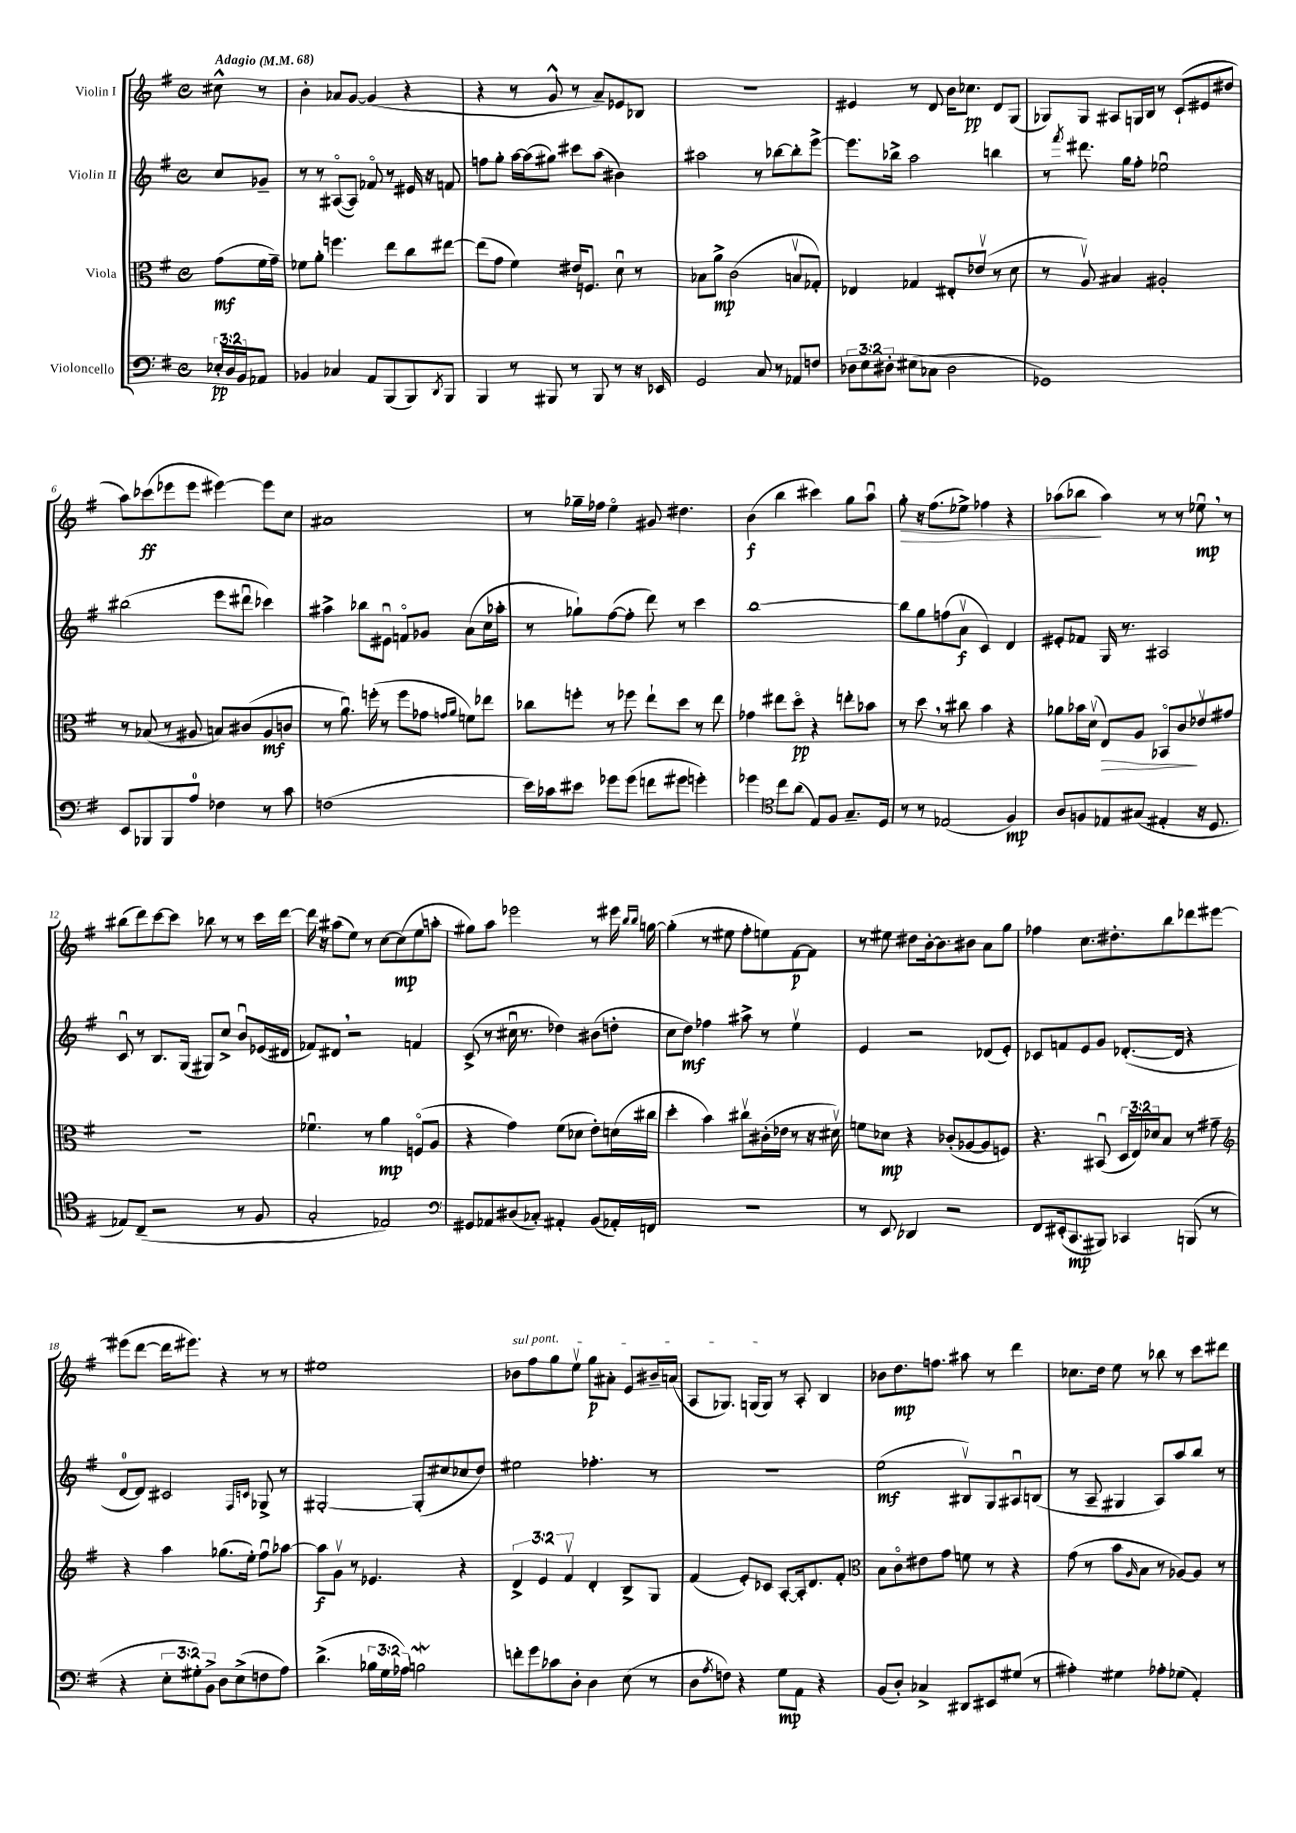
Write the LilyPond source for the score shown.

<<
\new StaffGroup <<
\new Staff = "s0" \with { instrumentName = "Violin I" } {
    \clef treble \key g \major \defaultTimeSignature \time 4/4 \partial 4 \tempo "Adagio" 4 = 68
    cis''8-^ r8 |
    b'4-. aes'8 g'8~ g'4( r4 |
    r4 r8 g'8-^ r8 a'8--) ees'8 bes8 |
    R1 |
    eis'4 r8 d'8 b'16 ces''8.\pp d'8 g8( |
    ges8) ges8 ais8 g16 b16 r8 c'8-!( eis'8 dis''8 |
    a''8) ces'''8\ff( ees'''8 ees'''8 eis'''4~) eis'''8 c''8 |
    ais'1 |
    r8 ges''16-- fes''16 e''4\flageolet gis'8 dis''4. |
    b'4\f( b''4 cis'''4) g''8 a''8\downbow |
    g''8-.\> r16 fis''8.( ees''8->) fes''4 r4 |
    aes''8( bes''8\! aes''4) r8 r8 ees''8\downbow\mp \breathe r8 |
    bis''8( d'''8) c'''8~ c'''8 bes''8 r8 r8 c'''16 d'''16~ |
    d'''16 r16 ais''8( e''8) r8 c''8~ c''8\mp( e''8 a''8-. |
    gis''8) a''8 ees'''2 r8 eis'''16 \grace { b''16 b''16 } g''16~ |
    g''4-.( r8 eis''8 fis''8-. e''8) fis'8~\p fis'8 |
    r8 eis''8 dis''8 b'16~-. b'8. bis'8 a'8 g''8 |
    fes''4 c''8. dis''8.-. b''8 des'''8 eis'''8~ |
    eis'''8( d'''8~ d'''16 eis'''8.) r4 r8 r8 |
    eis''1 |
    \once \override TextSpanner.bound-details.left.text = \markup { \italic "sul pont." } bes'8\startTextSpan fis''8 g''8 e''8\upbow g''8\p ais'8-. e'8 bis'16-- a'16( |
    a8 ges8.) g16( g8\stopTextSpan) r8 a8-. b4 |
    bes'8 d''8.\mp f''8. ais''8 r8 d'''4 |
    ces''8. d''16 e''8 r8 bes''8 r8 c'''8 dis'''8 \bar "|." |
}
\new Staff = "s1" \with { instrumentName = "Violin II" } {
    \clef treble \key g \major \defaultTimeSignature \time 4/4 \partial 4
    c''8 ges'8-- |
    r8 r8 ais8~\flageolet( ais8) fes'8\flageolet r8 eis'16 r16 f'8 |
    f''8 g''8-. a''16~ a''16( gis''8) cis'''8 a''8( bis'4) |
    ais''2 r8 bes''8~ bes''8-. e'''8~-> |
    e'''8. bes''16-> a''2 b''4 |
    r8 \acciaccatura { fis'''8 } dis'''8. g''16 fis''8-. ees''2\downbow |
    bis''2( e'''8 dis'''8\downbow ces'''4) |
    ais''4-> bes''8 eis'8\downbow f'8\flageolet ges'8 a'8( c''16 aes''16-. |
    r8 ges''8-!) fis''8~( fis''8-. d'''8) r8 c'''4 |
    b''1~ |
    b''8 g''8 f''8( a'8\upbow\f c'4) d'4 |
    eis'8-. fes'8 g16 r8. ais2 |
    c'8\downbow r8 b8. g16( gis8) c''8-> b'8\downbow ees'16( dis'16 |
    fes'8) dis'8 \breathe r2 f'4 |
    c'8->( r8 cis''16\downbow r8. des''4) bis'8( d''8-. |
    c''8 d''8\mf) fes''4 ais''8-> r8 e''4\upbow |
    e'4 r2 des'8( e'8-.) |
    ces'8 f'8 e'8 g'8 des'8.~-.( des'16 r4 |
    d'8-0~ d'8) cis'2 \grace { fis16 c'16 } ges8-> r8 |
    gis2~-. gis8-.( cis''8 ces''8 d''8) |
    eis''2 fes''4.-. r8 |
    r1 |
    e''2\mf( bis8\upbow) g8 ais8\downbow b8( |
    r8 a8-- gis4 a8) a''8 b''8 r8 \bar "|." |
}
\new Staff = "s2" \with { instrumentName = "Viola" } {
    \clef alto \key g \major \defaultTimeSignature \time 4/4 \override Staff.TupletNumber.text = #tuplet-number::calc-fraction-text \partial 4
    g'8\mf( fis'16 g'16--) |
    fes'8 a'8-. f''4. e''8 c''8 eis''8~ |
    eis''8( g'8 fis'4) eis'16 f8. d'8\downbow r8 |
    bes8 a'8->\mp c'2( b8\upbow ges8-.) |
    ees4 ges4 eis8-. ees'8\upbow( r8 d'8 |
    r8 a8\upbow) bis4 ais2-. |
    r8 bes8( r8 ais8 b8) cis'8( ais8\mf c'8 |
    r8 a'8.\downbow) f''16-.( r8 f''8 ges'8 \grace { g'16 a'16 } f'8) ees''8 |
    ces''8 f''8-. r8 fes''8 e''8-! d''8 r8 e''8 |
    ges'4 eis''8 d''8\flageolet\pp r4 e''8-. bes'8 |
    r8 d''8 \breathe r8 cis''8 b'4 r4 |
    aes'8 bes'16 d'16\upbow( e8\>) a8 bes,8\flageolet c'8\! ees'8\upbow gis'8 |
    R1 |
    fes'4.\downbow r8 a'4\mp f8\flageolet( a8 |
    r4 g'4) fis'8( des'8 e'8-.) d'16( cis''16 |
    d''4-. b'4) cis''8\upbow cis'16-.( ees'16 r8 r16 dis'16\upbow) |
    f'8 des'8\mp r4 ces'8-.( aes8~ aes8 f8) |
    r4. bis,8\downbow( \tuplet 3/2 { d16 e16) des'16 } b8 r8 gis'8-- |
    \clef treble r4 a''4 ges''8.( e''16-.) fis''8\downbow aes''8~ |
    aes''8\f g'8\upbow r8 ees'4. r4 |
    \tuplet 3/2 { d'4-> e'4 fis'4\upbow } d'4-. b8-> g8 |
    fis'4( e'8-.) ces'8 a8~-. a16-. d'8. fis'8-. |
    \clef alto b8 c'8\flageolet eis'8 g'8 f'8 r8 r4 |
    g'8( r8 b'8 \grace { a16 } b8 r8 aes8~) aes8 r8 \bar "|." |
}
\new Staff = "s3" \with { instrumentName = "Violoncello" } {
    \clef bass \key g \major \defaultTimeSignature \time 4/4 \override Staff.TupletNumber.text = #tuplet-number::calc-fraction-text \partial 4
    \tuplet 3/2 { ees16-.\pp d16 b,16 } aes,8 |
    bes,4 ces4 a,8 b,,8( b,,8) \acciaccatura { d,8 } b,,8 |
    b,,4 r8 bis,,8 r8 bis,,8 r8 r16 ees,16 |
    g,2 c8 r8 aes,8 f8 |
    \tuplet 3/2 { des8 e8 dis8-. } eis8( ces8 dis2 |
    ges,1) |
    e,8 bes,,8 bes,,8 a8-0 fes4 r8 c'8 |
    f1( |
    e'16) ces'16 eis'8 ges'8 ges'8( f'8 gis'8 g'4-.) |
    ges'4 \clef tenor c''8 a'8( e8) fis8 g8.-- d16 |
    r8 r8 ees2( fis4\mp) |
    a8 f8 ees8 gis8( eis4-. r16 d8. |
    ees8) c8--( r2 r8 fis8 |
    g2-. ees2) |
    \clef bass gis,8 aes,8 dis8( ces8-.) ais,4-. b,8( aes,16-.) f,16 |
    R1 |
    r8 e,8 des,4 r2 |
    fis,8 eis,16-.( c,8.\mp bis,,8) ces,4 b,,8( r8 |
    r4 \tuplet 3/2 { e8-. gis8-.) b,8-> } d8 e8->( f8 a8) |
    d'4.->( \tuplet 3/2 { bes16 g16 aes16) } b2\mordent |
    f'8-. g'8 ces'8 d8-. d4 e8( r8 |
    d8 \acciaccatura { a8 } f8) r4 g8\mp a,8 r4 |
    b,8( d8-.) ces4-> dis,8 eis,8 gis8( r8 |
    ais4-.) gis4 aes8-. ges8( a,4-.) \bar "|." |
}
>>
>>
